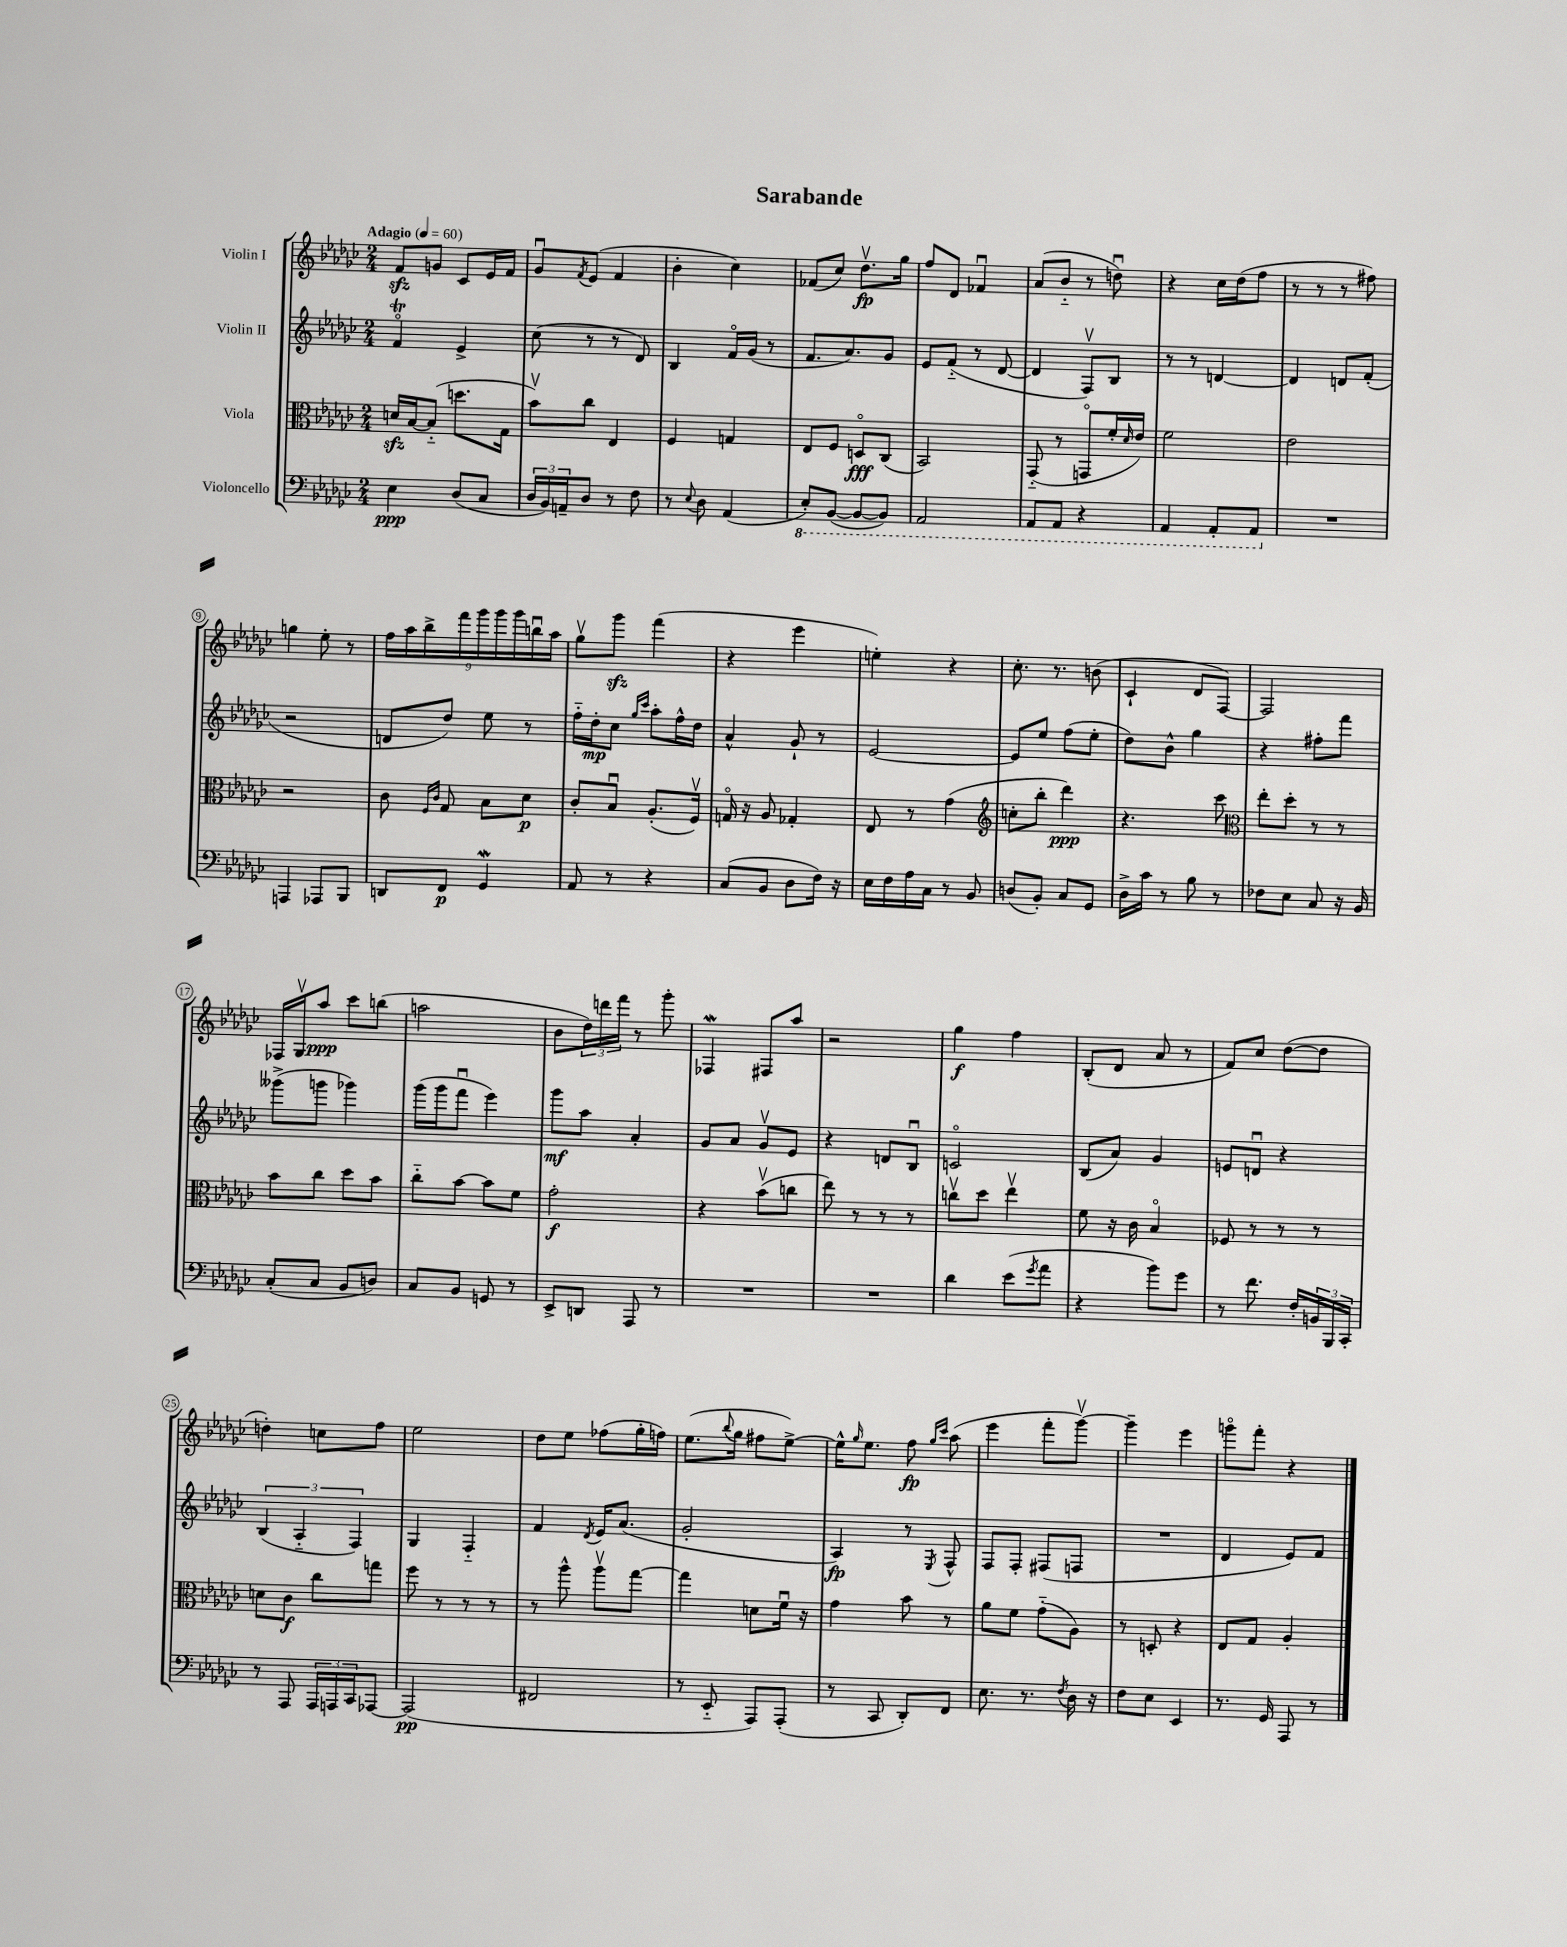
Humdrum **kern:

**kern	**kern	**kern	**kern
*staff4	*staff3	*staff2	*staff1
*clefF4	*clefC3	*clefG2	*clefG2
*k[b-e-a-d-g-c-]	*k[b-e-a-d-g-c-]	*k[b-e-a-d-g-c-]	*k[b-e-a-d-g-c-]
*M2/4	*M2/4	*M2/4	*M2/4
*MM60	*MM60	*MM60	*MM60
4E-	16d	4fo	8f
.	[16B-	.	.
.	(8B-'~]	.	8g
(8D-	8.dd	4e-^	8c-
8C-	.	.	16e-
.	16G-	.	16f
=	=	=	=
24D-	8b-v)	(8cc-	8g-u
24BB-)	.	.	.
24AA~	.	.	.
.	.	.	8qf
8D-	8cc-	8r	(8e-
8r	4E-	8r	4f
8F	.	8d-)	.
=	=	=	=
8r	4F	4B-	4b-'
8qqE-	.	.	.
8D-	.	.	.
(4AA-	4G	16fo	4cc-)
.	.	(16g-	.
.	.	8r	.
=	=	=	=
8EE-')	8E-	8.f	(8f-
([8BBB-	8F	.	8cc-)
.	.	8.a-)	.
8BBB-_	8Do	.	8.dd-v
8BBB-])	(8C-	8g-	.
.	.	.	16gg-
=	=	=	=
2AAA-	2BB-)	8e-	8ff
.	.	(8f'~	8d-
.	.	8r	4f-u
.	.	[8d-	.
=	=	=	=
8AAA-	(8GG-'~	4d-]	(8a-
8AAA-	8r	.	8b-'~
4r	8GGo	8Fv)	8r
.	16f'	8B-	8ddu)
.	16qqd-	.	.
.	16e-)	.	.
=	=	=	=
4AAA-	2f	8r	4r
.	.	8r	.
8AAA-'	.	[4d	16cc-
.	.	.	(16dd-
8AAA-	.	.	8ff
=	=	=	=
2r	2e-	4d]	8r
.	.	.	8r
.	.	8d	8r
.	.	(8f'	8ff#)
=	=	=	=
4AAA	2r	2r	4gg
8AAA-	.	.	8ee-'
8BBB-	.	.	8r
=	=	=	=
8DD	8c-	8d	18ff
.	.	.	18aa-
.	.	.	18bb-^
.	16qqF	.	.
.	16qqc-	.	.
8FF	8G-	8dd-)	.
.	.	.	18fff
.	.	.	18ggg-
4GG-	8B-	8ee-	.
.	.	.	18ggg-
.	.	.	18ggg-
.	8d-	8r	.
.	.	.	18bbu
.	.	.	18aa-
=	=	=	=
8AA-	8c-'	16ff'~	8gg-v
.	.	16dd-'	.
8r	8B-u	8cc-	8ggg-
.	.	16qqgg-	.
.	.	16qqccc-	.
4r	(8.A-'	8aa-'	(4fff
.	.	16ff^^	.
.	16Fv)	16dd-	.
=	=	=	=
(8C-	16Go	4a-^^	4r
.	16r	.	.
8BB-	8A-	.	.
8D-	4G-'	8g-`	4eee-
16F)	.	8r	.
16r	.	.	.
=	=	=	=
16E-	8E-	[2e-	4ee')
16F	.	.	.
16A-	8r	.	.
16C-	.	.	.
8r	(4g-	.	4r
8BB-	.	.	.
=	=	=	=
*	*clefG2	*	*
(8D	8cc'	8e-]	8.cc-'
8BB-')	8bb-'	8ee-	.
.	.	.	8.r
8C-	4ddd-)	(8ff	.
8GG-	.	8ee-'	(8b
=	=	=	=
16D-^	4.r	8dd-)	4c-`
16c-	.	.	.
8r	.	8b-^^	.
8B-	.	4gg-	8d-
8r	8ccc-	.	[8F)
=	=	=	=
*	*clefC3	*	*
8F-	8ee-'	4r	2F]
8E-	8dd-'	.	.
8C-	8r	8ff#'	.
16r	8r	8fff	.
16BB-	.	.	.
=	=	=	=
(8C-'	8b-	(8ggg--^	16F-
.	.	.	16G-v
8C-	8cc-	8ggg	8aa-
8BB-	8dd-	4ggg-)	8ccc-
8D)	8b-	.	(8bb
=	=	=	=
8C-	8cc-'~	(16ggg-	2aa
.	.	16ggg-	.
8BB-	[8b-	8fffu	.
8GG	8b-]	4eee-)	.
8r	8f	.	.
=	=	=	=
8EE-^	2g-'	8ggg-	8b-
8DD	.	8aa-	24dd-)
.	.	.	24ddd
.	.	.	24fff
8AAA-	.	4a-'	8r
8r	.	.	8ggg-'
=	=	=	=
2r	4r	8g-	4F-
.	.	8a-	.
.	(8b-v	8g-v	8F#
.	8cc	8e-	8aa-
=	=	=	=
2r	8ee-)	4r	2r
.	8r	.	.
.	8r	8d	.
.	8r	8B-u	.
=	=	=	=
4d-	8ccv	2co	4gg-
.	8dd-	.	.
(8e-	4ee-v	.	4ff
8qg-	.	.	.
8a-	.	.	.
=	=	=	=
4r	8f	(8B-	(8B-'
.	16r	8a-)	8d-
.	16c-	.	.
8b-)	4B-o	4g-	8a-
8g-	.	.	8r
=	=	=	=
8r	8F-	8e	8f)
8.f	8r	8du	8cc-
.	8r	4r	([8dd-
16F'	.	.	.
24BB	8r	.	8dd-]
24BBB-	.	.	.
24CC-'	.	.	.
=	=	=	=
8r	8d	(6B-	4dd')
8AAA-	8c-	.	.
.	.	6A-'~	.
24AAA-	8cc-	.	8cc
24AAA	.	.	.
24CC-	.	6F)	.
[8AAA-	8gg	.	8ff
=	=	=	=
(2AAA-]	8ff	4G-	2ee-
.	8r	.	.
.	8r	4F'~	.
.	8r	.	.
=	=	=	=
2FF#	8r	4f	8dd-
.	8aa-^^	.	8ee-
.	.	8qd-	.
.	8aa-v	16e-	(8ff-
.	.	(8.a-	.
.	[8gg-	.	16gg-'
.	.	.	16ff)
=	=	=	=
8r	4gg-]	2g-'	(8.ee-
8EE-'~	.	.	.
.	.	.	8qqbb-
.	.	.	16gg-
8AAA-)	8d	.	8ff#
(8AAA-'	16fu	.	[8ee-^)
.	16r	.	.
=	=	=	=
8r	4g-	4A-)	16ee-^^]
.	.	.	16qqgg-
.	.	.	8.ee-
8CC-	.	.	.
8DD-')	8b-	8r	8ff
.	.	.	16qqgg-
.	.	8qE-	16qqccc-
8FF	8r	8F^^	(8aa-
=	=	=	=
8.E-	8a-	8F	4eee-
.	8f	8F'	.
8.r	.	.	.
.	(8g-'~	(8F#	8fff'
8qF	.	.	.
16D-	8A-)	8F	[8ggg-v)
16r	.	.	.
=	=	=	=
8F	8r	2r	4ggg-~]
8E-	8D'	.	.
4EE-	4r	.	4eee-
=	=	=	=
8.r	8E-	4d-	8gggo
.	8G-	.	8fff'
16GG-	.	.	.
8AAA-	4A-'	8e-)	4r
8r	.	8f	.
==	==	==	==
*-	*-	*-	*-
